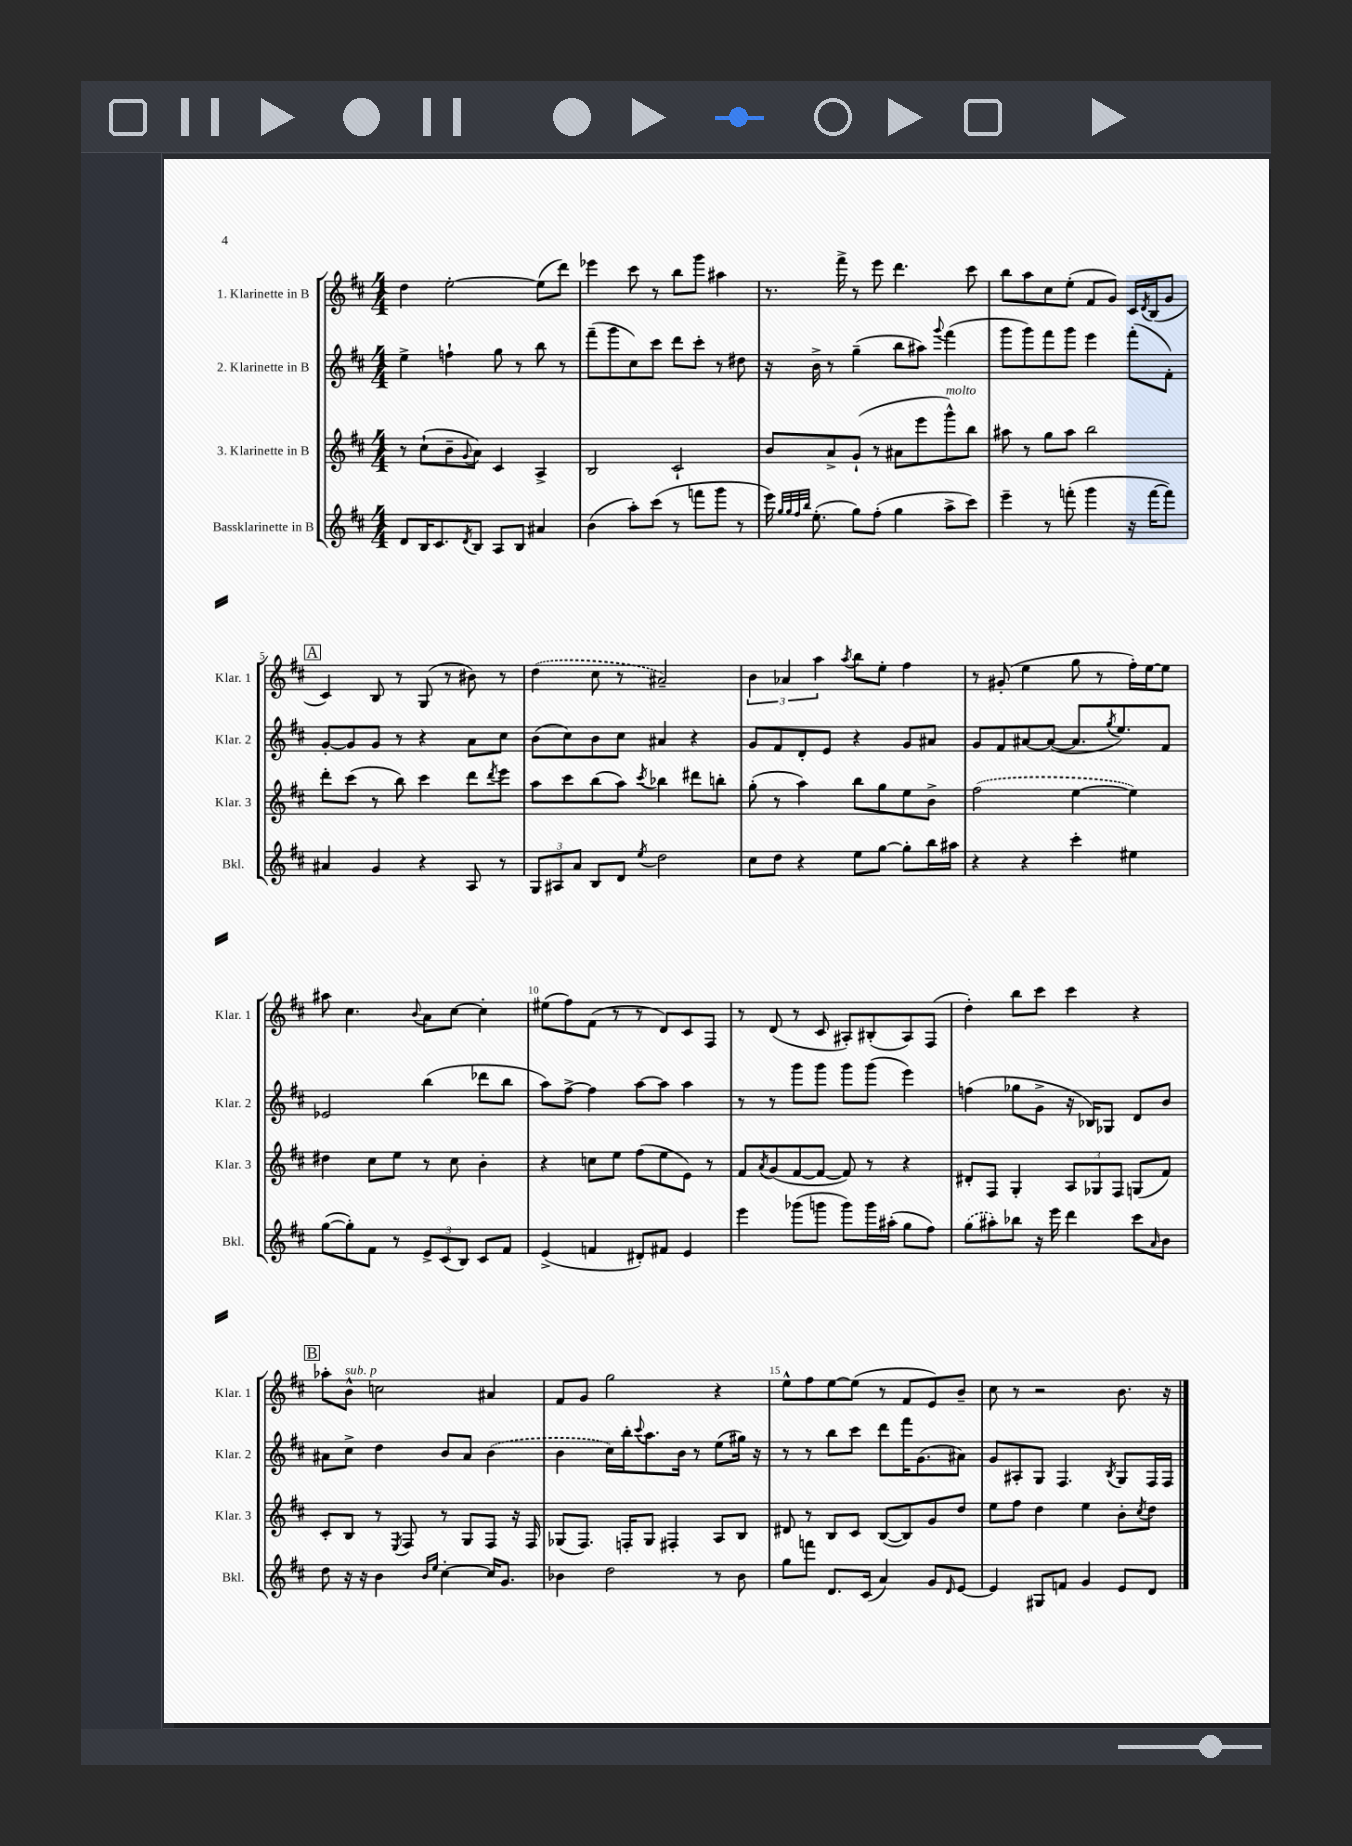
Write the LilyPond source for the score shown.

<<
\new StaffGroup <<
\new Staff = "s0" \with { instrumentName = "1. Klarinette in B" shortInstrumentName = "Klar. 1" } {
    \clef treble \key d \major \numericTimeSignature \time 4/4
    d''4 e''2~-. e''8( d'''8) |
    ees'''4 cis'''8 r8 b''8 g'''8 ais''4 |
    r8. fis'''16-> r8 e'''8 d'''4. cis'''8 |
    b''8 a''8 cis''8 e''8-.( fis'8 g'8) cis'16 \acciaccatura { d'8 } b16( g'8 |
    \mark \markup { \box "A" } cis'4) b8 r8 g8( r8 bis'8) r8 |
    \once \slurDashed d''4( cis''8 r8 ais'2--) |
    \tuplet 3/2 { b'4 aes'4 a''4 } \acciaccatura { a''8 } b''8 e''8-. fis''4 |
    r8 gis'8-.( e''4 g''8 r8 fis''16-.) e''16~ e''8 |
    ais''8 cis''4. \appoggiatura { b'8 } a'8 cis''8~ cis''4-. |
    eis''8( fis''8) fis'8( r8 r8 d'8) cis'8 fis8 |
    r8 d'8( r8 cis'8 ais8-.) bis8-.( ais8) fis8( |
    d''4-.) b''8 cis'''8 cis'''4 r4 |
    \mark \markup { \box "B" } aes''8-. b'8-^^\markup { \italic "sub. p" } c''2 ais'4 |
    fis'8 g'8 g''2 r4 |
    e''8-^ fis''8 e''8~ e''8( r8 fis'8 e'8) b'8-- |
    cis''8 r8 r2 b'8. r16 \bar "|." |
}
\new Staff = "s1" \with { instrumentName = "2. Klarinette in B" shortInstrumentName = "Klar. 2" } {
    \clef treble \key d \major \numericTimeSignature \time 4/4
    e''4-> f''4-! g''8 r8 b''8 r8 |
    fis'''8--( g'''8 cis''8) cis'''8 d'''8 cis'''8-. r8 dis''8 |
    r16 b'16-> r8 g''4--( b''8 ais''8) \appoggiatura { g'''8 } fis'''4( |
    g'''8 g'''8) fis'''8 g'''8 e'''4 fis'''8-.( fis'8-.) |
    \mark \markup { \box "A" } g'8~-. g'8 g'8 r8 r4 a'8 cis''8 |
    b'8( cis''8) b'8 cis''8 ais'4 r4 |
    g'8 fis'8 d'8-. e'8 r4 g'8 ais'8 |
    g'8 fis'8 ais'8~ ais'8~( ais'8. \acciaccatura { g''8 } e''8.) fis'8 |
    ees'2 b''4( des'''8 b''8 |
    a''8) fis''8~-> fis''4 a''8~ a''8 a''4 |
    r8 r8 g'''8 g'''8 g'''8 g'''8( e'''4) |
    f''4( ges''8 g'8-> r16 bes16) ges8 d'8 b'8 |
    \mark \markup { \box "B" } ais'8 cis''8-> d''4 b'8 ais'8 \once \slurDashed b'4( |
    b'4 cis''16) b''16-. \appoggiatura { cis'''8 } a''8. b'16 r8 e''8( gis''16) r16 |
    r8 r8 b''8 cis'''8 d'''8 fis'''16 g'8.( ais'8) |
    g'8 ais8-. g8 fis4. \acciaccatura { b8 } g8 fis16 fis16 \bar "|." |
}
\new Staff = "s2" \with { instrumentName = "3. Klarinette in B" shortInstrumentName = "Klar. 3" } {
    \clef treble \key d \major \numericTimeSignature \time 4/4
    r8 cis''8-!( b'8-- \appoggiatura { g'8 } a'8) cis'4 a4-> |
    b2 cis'2-! |
    b'8 a'8-> g'8-!( r8 ais'8 e'''8 g'''8-^^\markup { \italic "molto" }) b''8 |
    ais''8 r8 g''8 ais''8 b''2 |
    \mark \markup { \box "A" } d'''8-. cis'''8( r8 b''8) cis'''4 d'''8 \acciaccatura { d'''8 } e'''8 |
    a''8 cis'''8 b''8( a''8) \acciaccatura { cis'''8 } bes''4 dis'''8 b''8-. |
    g''8-.( r8 a''4) b''8 g''8 e''8 b'8-> |
    \once \slurDashed fis''2( e''4~ e''4) |
    dis''4 cis''8 e''8 r8 cis''8 b'4-. |
    r4 c''8 e''8 fis''8( e''8 e'8) r8 |
    fis'8 \acciaccatura { a'8 } g'8( fis'8~ fis'8~ fis'8) r8 r4 |
    dis'8-. fis8 g4-. \tuplet 3/2 { a8 ges8 fis8 } g8( fis'8) |
    \mark \markup { \box "B" } cis'8-. b8 r8 \acciaccatura { e8 } fis8 r8 g8 fis8 r16 fis16 |
    ges8( fis8.) f16-. ges8 fis4-. a8 b8 |
    dis'8 r8 b8 cis'8 b8~( b8) g'8 d''8 |
    e''8 fis''8 d''4 e''4 b'8-. \acciaccatura { cis''8 } d''8 \bar "|." |
}
\new Staff = "s3" \with { instrumentName = "Bassklarinette in B" shortInstrumentName = "Bkl." } {
    \clef treble \key d \major \numericTimeSignature \time 4/4
    d'8 b16 cis'8. \acciaccatura { d'8 } b8 a8 b8 ais'4 |
    b'4( a''8-.) cis'''8( r8 f'''8 g'''8 r8 |
    e'''16) \grace { g''32 g''32 fis''32 b''32 } e''8.-.( g''8) fis''8-.( g''4 a''8-> cis'''8) |
    e'''4-- r8 f'''8-.( g'''4 r16 f'''16~ f'''8) |
    \mark \markup { \box "A" } ais'4 g'4 r4 a8 r8 |
    \tuplet 3/2 { g8 ais8 a'8 } b8 d'8 \acciaccatura { e''8 } d''2 |
    cis''8 d''8 r4 e''8 g''8~ g''8-. b''16 ais''16 |
    r4 r4 cis'''4-. eis''4 |
    g''8~( g''8-.) fis'8 r8 \tuplet 3/2 { e'8-> cis'8( b8) } cis'8 fis'8 |
    e'4->( f'4 dis'8-.) fis'8 e'4 |
    e'''4 ges'''8( g'''8 g'''8) g'''16 ais''16-.( g''8 fis''8) |
    \once \slurDashed g''8( ais''8-.) bes''8 r16 e'''16 d'''4 cis'''8 \grace { a'16 } b'8 |
    \mark \markup { \box "B" } d''8 r16 r16 b'4 \grace { b'16 e''16 } cis''4~-. cis''16 g'8. |
    bes'4 d''2 r8 bes'8 |
    g''8 f'''8 d'8. cis'16( a'4) g'8 \grace { d'16 } e'8~ |
    e'4 gis8 f'8 g'4 e'8 d'8 \bar "|." |
}
>>
>>
